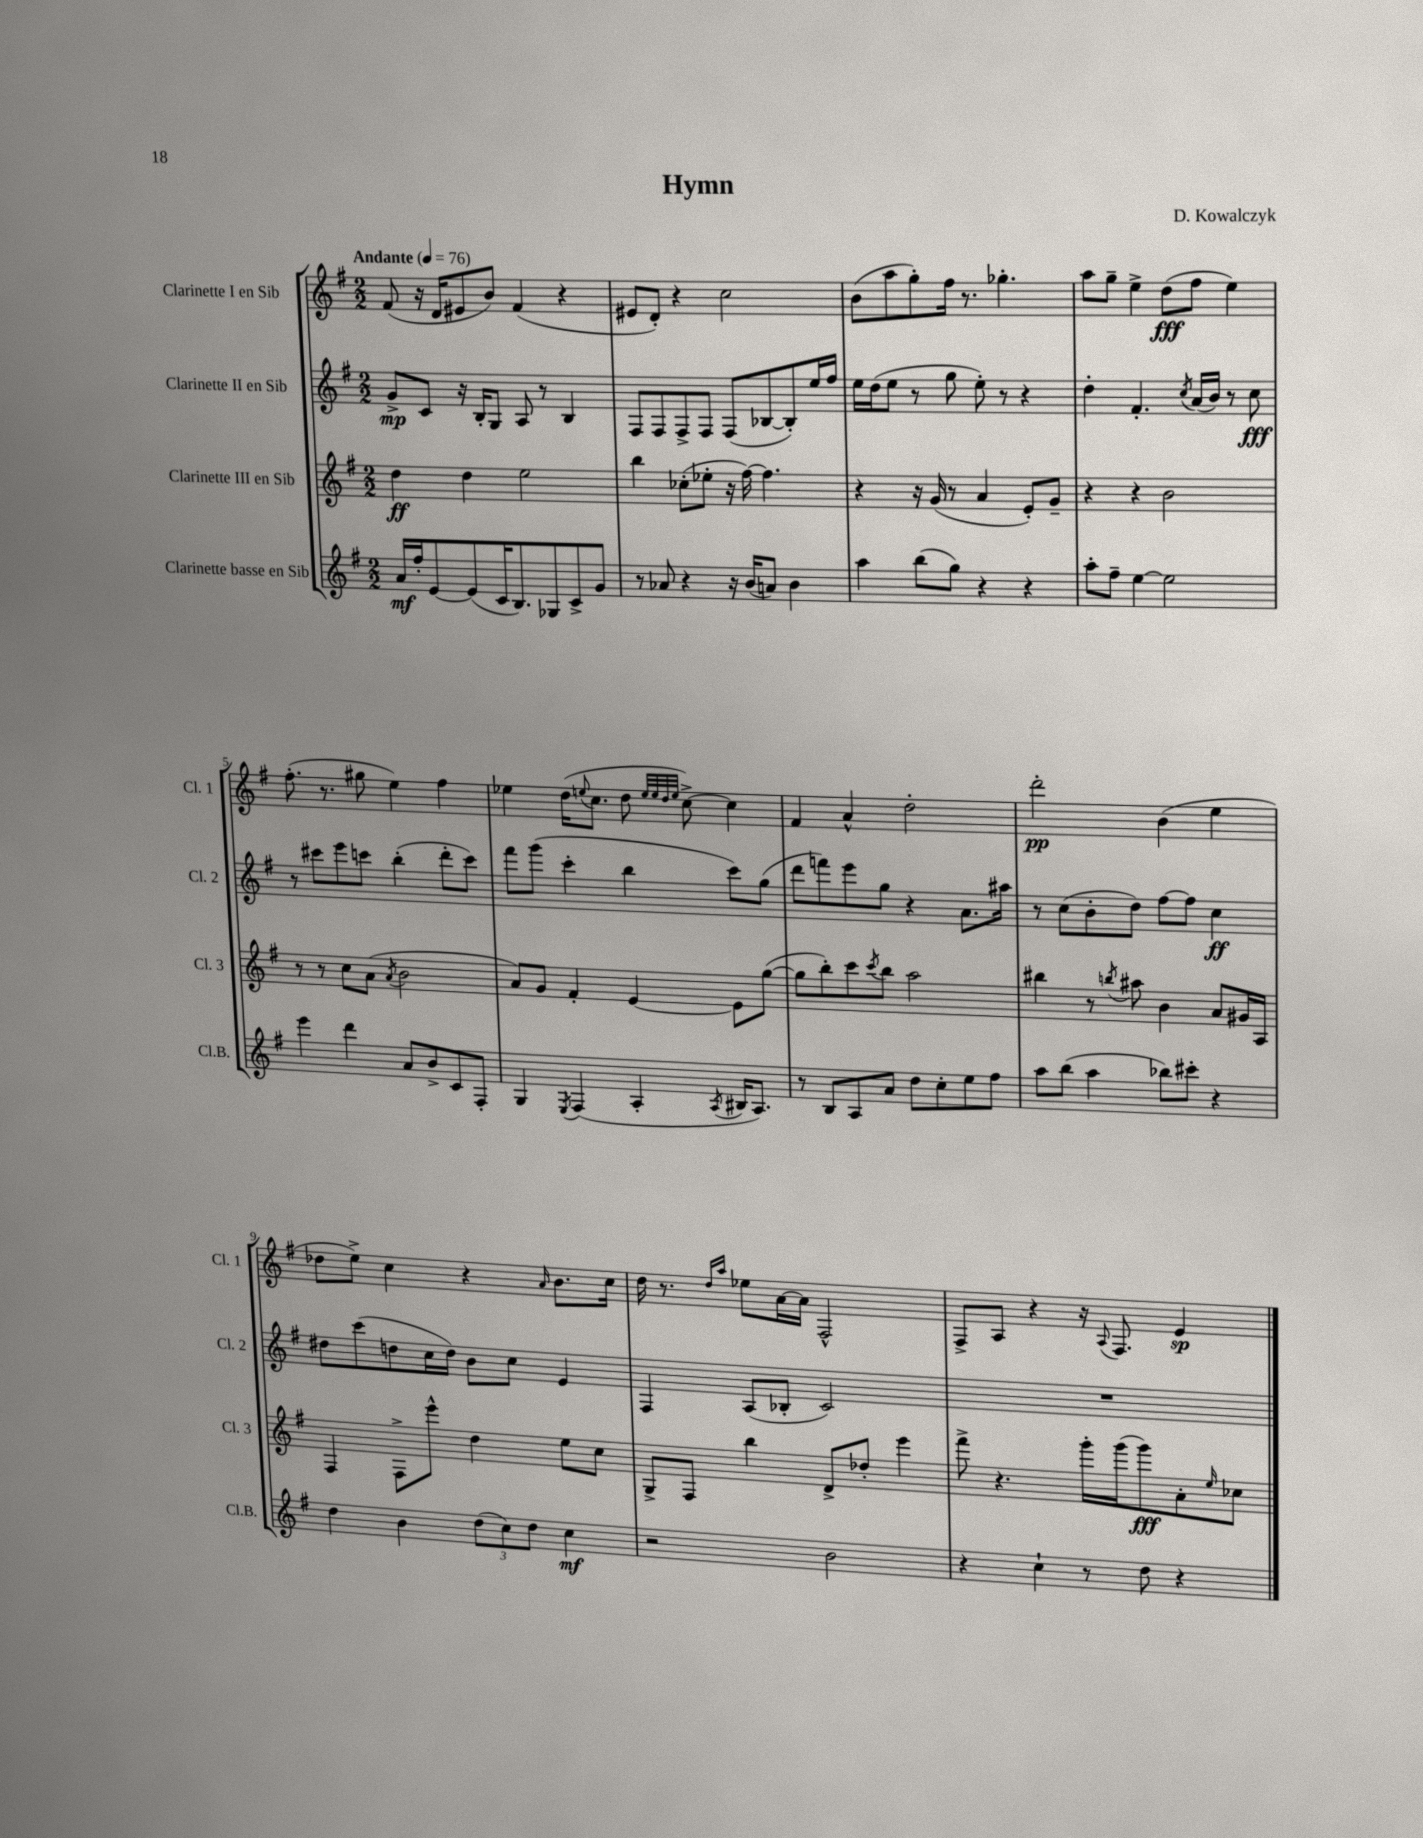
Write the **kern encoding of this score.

**kern	**dynam	**kern	**dynam	**kern	**dynam	**kern	**dynam
*part4	*part4	*part3	*part3	*part2	*part2	*part1	*part1
*staff4	*staff4	*staff3	*staff3	*staff2	*staff2	*staff1	*staff1
*I"Clarinette basse en Sib	*	*I"Clarinette III en Sib	*	*I"Clarinette II en Sib	*	*I"Clarinette I en Sib	*
*I'Cl.B.	*	*I'Cl. 3	*	*I'Cl. 2	*	*I'Cl. 1	*
*clefG2	*	*clefG2	*	*clefG2	*	*clefG2	*
*k[f#]	*	*k[f#]	*	*k[f#]	*	*k[f#]	*
*M2/2	*	*M2/2	*	*M2/2	*	*M2/2	*
*MM76	*	*MM76	*	*MM76	*	*MM76	*
=1	=1	=1	=1	=1	=1	=1	=1
!	!	!	!	!	!	!LO:TX:a:B:t=Andante	!
16a/LL	mf	4dd\	ff	8g^/L	mp	(8f#/	.
16ff#'/J	.	.	.	.	.	.	.
[8e/	.	.	.	8c/J	.	16r	.
.	.	.	.	.	.	16d/KL	.
(8e/]	.	4dd\	.	16r	.	8e#X/	.
.	.	.	.	16B'/KL	.	.	.
16c/K	.	.	.	8G/J	.	8b/J)	.
8.B/)	.	.	.	.	.	.	.
.	.	2ee\	.	8A/	.	(4f#/	.
8G-X/	.	.	.	8r	.	.	.
8c^/	.	.	.	4B/	.	4r	.
8g/J	.	.	.	.	.	.	.
=2	=2	=2	=2	=2	=2	=2	=2
8r	.	4bb\	.	8F#/L	.	8e#X/L	.
8a-X/	.	.	.	8F#/	.	8d'/J)	.
4r	.	(8cc-X'\L	.	8F#^/	.	4r	.
.	.	8ee-X'\J	.	8F#/J	.	.	.
16r	.	16r	.	(8F#/L	.	2cc\	.
(16b/KL	.	[16ff#\)	.	.	.	.	.
8an/J)	.	4.ff#\]	.	[8B-X/	.	.	.
4b\	.	.	.	8B-'/])	.	.	.
.	.	.	.	16ee/L	.	.	.
.	.	.	.	16ff#/JJ	.	.	.
=3	=3	=3	=3	=3	=3	=3	=3
4aa\	.	4r	.	16ee\LL	.	(8b\L	.
.	.	.	.	(16dd\J	.	.	.
.	.	.	.	8ee\J	.	8aa\	.
(8bb\L	.	16r	.	8r	.	8gg'\)	.
.	.	(16g/	.	.	.	.	.
8gg\J)	.	8r	.	8gg\	.	16ff#\Jk	.
.	.	.	.	.	.	8.r	.
4r	.	4a/	.	8ee'\)	.	.	.
.	.	.	.	8r	.	4.gg-X'\	.
4r	.	8e'/L)	.	4r	.	.	.
.	.	8g~/J	.	.	.	.	.
=4	=4	=4	=4	=4	=4	=4	=4
8aa'\L	.	4r	.	4dd'\	.	8aa\L	.
8ff#~\J	.	.	.	.	.	8gg~\J	.
[4ee\	.	4r	.	4.f#'/	.	4ee^\	.
2ee\]	.	2b\	.	.	.	(8dd\L	fff
.	.	.	.	8qcc/	.	.	.
.	.	.	.	(16a/LL	.	8ff#\J	.
.	.	.	.	16b/JJ)	.	.	.
.	.	.	.	8r	.	4ee\)	.
.	.	.	.	8cc\	fff	.	.
!!LO:LB:g=z
=5	=5	=5	=5	=5	=5	=5	=5
4eee\	.	8r	.	8r	.	(8.ff#'\	.
.	.	8r	.	8ccc#X\L	.	.	.
.	.	.	.	.	.	8.r	.
4ddd\	.	8cc\L	.	8eee\	.	.	.
.	.	(8a\J	.	8cccn\J	.	8gg#X\	.
.	.	8qa/	.	.	.	.	.
8a/L	.	2b\	.	(4bb'\	.	4ee\)	.
8b^/	.	.	.	.	.	.	.
8c/	.	.	.	8ddd'\L	.	4ff#\	.
8F#'/J	.	.	.	8ccc\J)	.	.	.
=6	=6	=6	=6	=6	=6	=6	=6
4G/	.	8a/L)	.	8fff#\L	.	4ee-X\	.
.	.	8g/J	.	(8ggg\J	.	.	.
8qE/	.	.	.	.	.	.	.
(4F#/	.	4f#'/	.	4ccc'\	.	(16dd\KL	.
.	.	.	.	.	.	8qqeen/	.
.	.	.	.	.	.	8.cc\J	.
4A'/	.	[4e/	.	4bb\	.	8dd\	.
.	.	.	.	.	.	32qqee/LLL	.
.	.	.	.	.	.	32qqee/	.
.	.	.	.	.	.	32qqdd/	.
.	.	.	.	.	.	32qqee/JJJ	.
.	.	.	.	.	.	[8cc^\)	.
8qA/	.	.	.	.	.	.	.
16B#X/KL	.	8e\L]	.	8ccc\L)	.	4cc\]	.
8.A/J)	.	.	.	.	.	.	.
.	.	([8gg\J	.	(8gg\J	.	.	.
=7	=7	=7	=7	=7	=7	=7	=7
8r	.	8gg\L]	.	8ddd\L	.	4f#/	.
8B/L	.	8bb'\)	.	8fffn\)	.	.	.
8A/	.	8ccc\	.	8eee\	.	4a^^/	.
.	.	8qccc/	.	.	.	.	.
8a/J	.	8bb\J	.	8gg\J	.	.	.
8dd\L	.	2aa\	.	4r	.	2dd'\	.
8cc'\	.	.	.	.	.	.	.
8ee\	.	.	.	8.a\L	.	.	.
8ff#\J	.	.	.	.	.	.	.
.	.	.	.	16aa#X\Jk	.	.	.
=8	=8	=8	=8	=8	=8	=8	=8
8aa\L	.	4bb#X\	.	8r	.	2ddd'\	pp
(8bb\J	.	.	.	(8cc\L	.	.	.
4aa\	.	8r	.	8b'\	.	.	.
.	.	8qbbn/	.	.	.	.	.
.	.	8aa#X\	.	8dd\J)	.	.	.
8bb-X\L)	.	4b\	.	[8ff#\L	.	(4b\	.
8ccc#X'\J	.	.	.	8ff#\J]	.	.	.
4r	.	8a/L	.	4cc\	ff	4ee\	.
.	.	16g#X/L	.	.	.	.	.
.	.	16A/JJ	.	.	.	.	.
!!LO:LB:g=z
=9	=9	=9	=9	=9	=9	=9	=9
4dd\	.	4F#/	.	8dd#X\L	.	8dd-X\L	.
.	.	.	.	(8ccc\	.	8ee^\J)	.
4b\	.	8F#^\L	.	8ddn\	.	4cc\	.
.	.	8eee^^\J	.	16cc\L	.	.	.
.	.	.	.	16dd\JJ)	.	.	.
(12dd\L	.	4dd\	.	8b\L	.	4r	.
12cc\)	.	.	.	.	.	.	.
.	.	.	.	8cc\J	.	.	.
12dd\J	.	.	.	.	.	.	.
.	.	.	.	.	.	16qqa/	.
4cc\	mf	8ee\L	.	4e/	.	8.b\L	.
.	.	8cc\J	.	.	.	.	.
.	.	.	.	.	.	16cc\Jk	.
=10	=10	=10	=10	=10	=10	=10	=10
2r	.	8G^/L	.	4F#/	.	16dd\	.
.	.	.	.	.	.	8.r	.
.	.	8F#/J	.	.	.	.	.
.	.	.	.	.	.	16qqdd/LL	.
.	.	.	.	.	.	16qqaa/JJ	.
.	.	4bb\	.	(8A/L	.	8ee-X\L	.
.	.	.	.	8B-X'/J	.	[16a\L	.
.	.	.	.	.	.	16a\JJ]	.
2b\	.	8d^/L	.	2c/)	.	2F#^^/	.
.	.	8dd-X'/J	.	.	.	.	.
.	.	4eee\	.	.	.	.	.
=11	=11	=11	=11	=11	=11	=11	=11
4r	.	8fff#^\	.	1r	.	8F#^/L	.
.	.	4.r	.	.	.	8A/J	.
4cc`\	.	.	.	.	.	4r	.
8r	.	16ggg'\LL	.	.	.	16r	.
.	.	.	.	.	.	8qqA/	.
.	.	(16ggg\J	.	.	.	8.F#/	.
8dd\	.	8ggg\)	fff	.	.	.	.
4r	.	8a'\	.	.	.	4e/	sp
.	.	16qqee/	.	.	.	.	.
.	.	8cc-X\J	.	.	.	.	.
==	==	==	==	==	==	==	==
*-	*-	*-	*-	*-	*-	*-	*-
